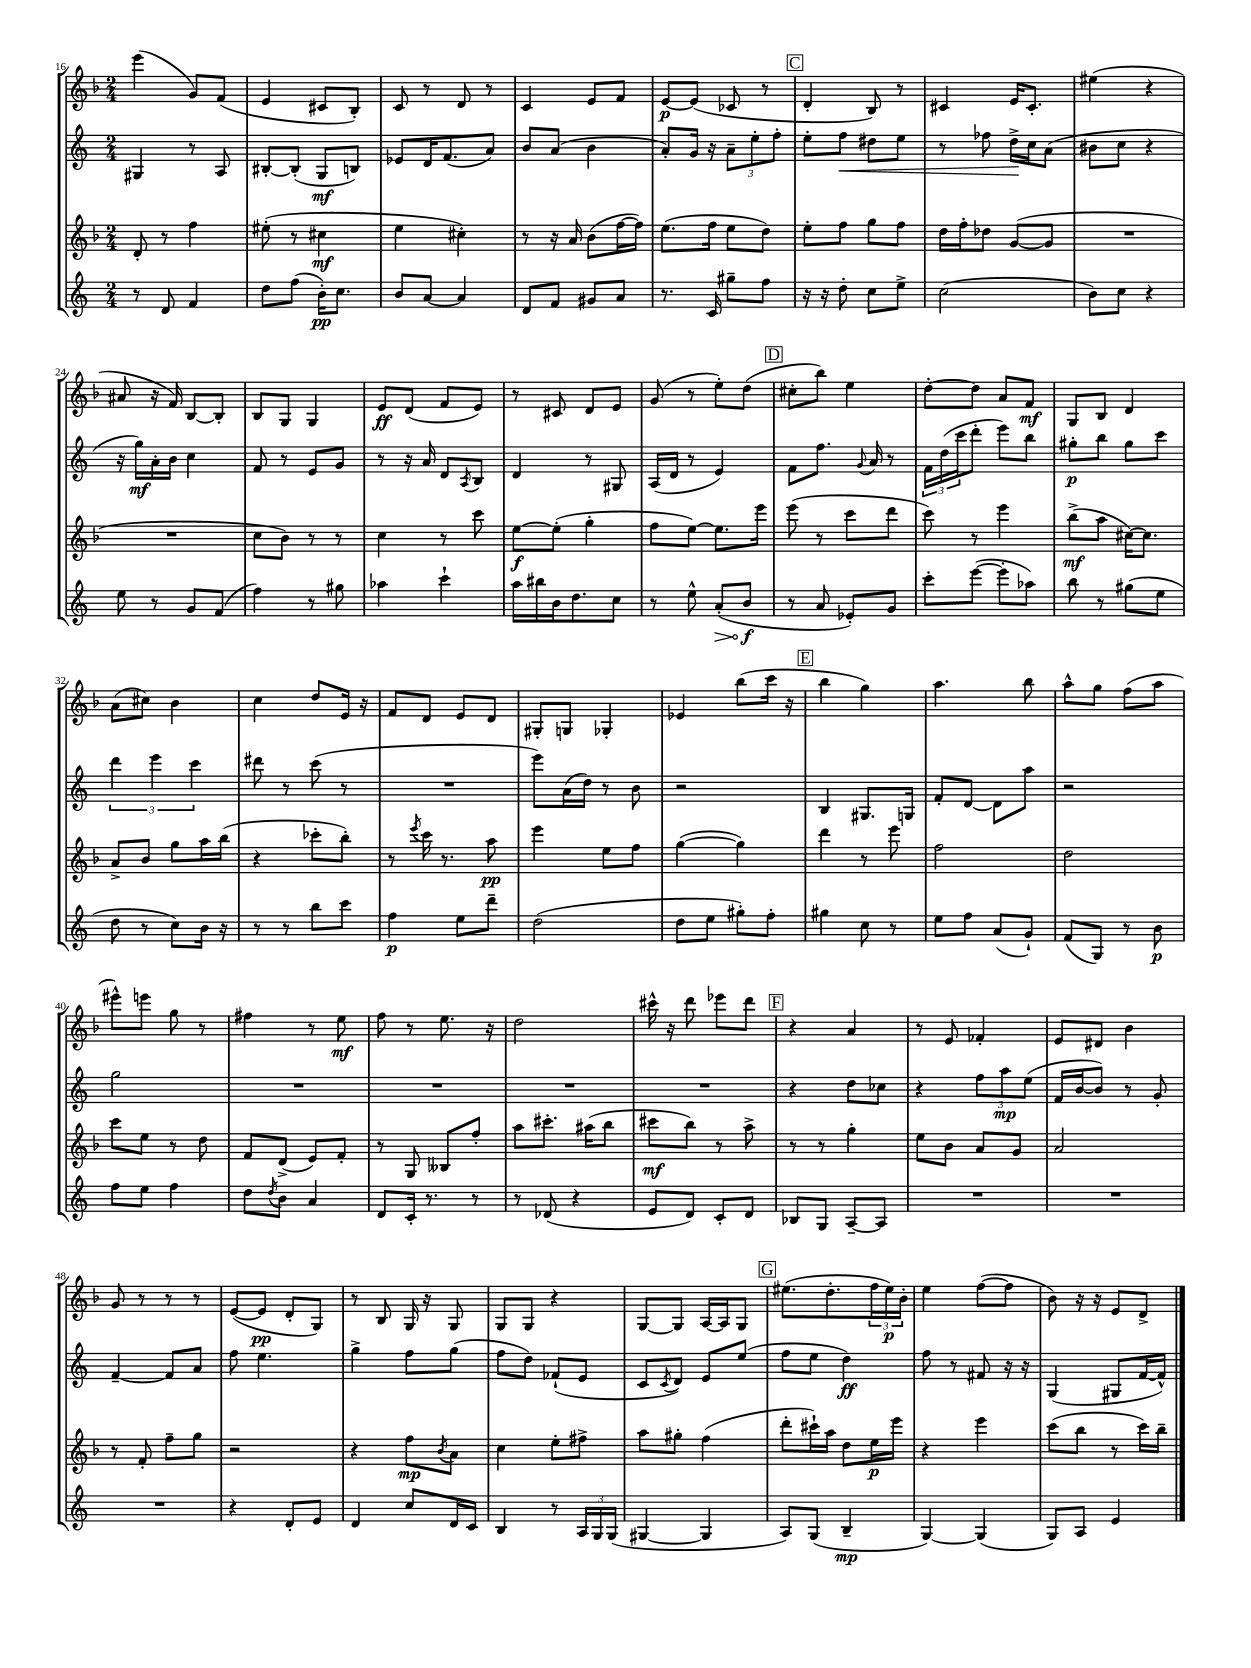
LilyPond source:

<<
\new StaffGroup <<
\new Staff = "s0" {
    \clef treble \key f \major \numericTimeSignature \time 2/4
    e'''4( g'8) f'8( |
    e'4 cis'8 bes8-.) |
    c'8 r8 d'8 r8 |
    c'4 e'8 f'8 |
    e'8~\p e'8( ces'8 r8 |
    \mark \markup { \box "C" } d'4-. bes8) r8 |
    cis'4 e'16 cis'8.-. |
    eis''4( r4 |
    ais'8 r16 f'16) bes8~ bes8-. |
    bes8 g8 g4 |
    e'8\ff d'8( f'8 e'8) |
    r8 cis'8 d'8 e'8 |
    g'8( r8 e''8-.) d''8( |
    \mark \markup { \box "D" } cis''8-. bes''8) e''4 |
    d''8~-. d''8 a'8 f'8\mf |
    g8 bes8 d'4 |
    a'8( cis''8) bes'4 |
    c''4 d''8 e'16 r16 |
    f'8 d'8 e'8 d'8 |
    gis8-. g8 ges4-. |
    ees'4 bes''8( c'''16 r16 |
    \mark \markup { \box "E" } bes''4 g''4) |
    a''4. bes''8 |
    a''8-^ g''8 f''8( a''8 |
    eis'''8-^) e'''8 g''8 r8 |
    fis''4 r8 e''8\mf |
    f''8 r8 e''8. r16 |
    d''2 |
    cis'''16-^ r16 d'''8 ees'''8 d'''8 |
    \mark \markup { \box "F" } r4 a'4 |
    r8 e'8 fes'4-. |
    e'8 dis'8 bes'4 |
    g'8 r8 r8 r8 |
    e'8~( e'8\pp d'8-. g8) |
    r8 bes8 g16 r16 g8 |
    g8 g8 r4 |
    g8~ g8 a16~ a16 g8 |
    \mark \markup { \box "G" } eis''8.( d''8.-. \tuplet 3/2 { f''16 eis''16\p) bes'16-. } |
    e''4 f''8~( f''8 |
    bes'8) r16 r16 e'8 d'8-> \bar "|." |
}
\new Staff = "s1" {
    \clef treble \key c \major \numericTimeSignature \time 2/4
    gis4 r8 a8 |
    bis8~-. bis8-.( g8\mf b8) |
    ees'8 d'16 f'8.( a'8) |
    b'8 a'8( b'4 |
    a'8-.) g'16 r16 \tuplet 3/2 { a'8-- e''8-. f''8-. } |
    \mark \markup { \box "C" } e''8-. f''8\< dis''8 e''8 |
    r8 fes''8 d''16->\! c''16 a'8( |
    bis'8 c''8 r4 |
    r16 g''16\mf) a'16-. b'16 c''4 |
    f'8 r8 e'8 g'8 |
    r8 r16 a'16 d'8 \acciaccatura { a8 } b8 |
    d'4 r8 gis8 |
    a16( d'16 r8 e'4) |
    \mark \markup { \box "D" } f'8 f''8. \appoggiatura { g'8 } a'16 r8 |
    \tuplet 3/2 { f'16 d''16( c'''16 } d'''8-. e'''8) b''8 |
    gis''8-.\p b''8 gis''8 c'''8 |
    \tuplet 3/2 { d'''4 e'''4 c'''4 } |
    dis'''8 r8 c'''8( r8 |
    R2 |
    e'''8) a'16( d''16) r8 b'8 |
    r2 |
    \mark \markup { \box "E" } b4 gis8. g16 |
    f'8-. d'8~ d'8 a''8 |
    r2 |
    g''2 |
    R2 |
    R2 |
    R2 |
    R2 |
    \mark \markup { \box "F" } r4 d''8 ces''8 |
    r4 \tuplet 3/2 { f''8 a''8\mp e''8( } |
    f'16 b'16~ b'8) r8 g'8-. |
    f'4~-- f'8 a'8 |
    f''8 e''4. |
    g''4-> f''8 g''8( |
    f''8 d''8) fes'8-!( e'8 |
    c'8 \acciaccatura { c'8 } d'8) e'8 e''8( |
    \mark \markup { \box "G" } f''8 e''8 d''4\ff) |
    f''8 r8 fis'8 r16 r16 |
    g4( gis8 f'16~ f'16-^) \bar "|." |
}
\new Staff = "s2" {
    \clef treble \key f \major \numericTimeSignature \time 2/4
    d'8-. r8 f''4 |
    eis''8-.( r8 cis''4\mf |
    e''4 cis''4-.) |
    r8 r16 a'16 bes'8( f''16~ f''16) |
    e''8.( f''16 e''8 d''8) |
    \mark \markup { \box "C" } e''8-. f''8 g''8 f''8 |
    d''16 f''16-. des''8 g'8~( g'8 |
    R2 |
    R2 |
    c''8 bes'8) r8 r8 |
    c''4 r8 c'''8 |
    e''8~\f e''8-.( g''4-. |
    f''8 e''8~) e''8. e'''16 |
    \mark \markup { \box "D" } e'''8( r8 c'''8 d'''8 |
    c'''8) r8 e'''4 |
    bes''8->\mf( a''8 cis''16~) cis''8. |
    a'8-> bes'8 g''8 a''16 bes''16( |
    r4 ces'''8-. bes''8-.) |
    r8 \acciaccatura { e'''8 } c'''16 r8. a''8\pp |
    e'''4 e''8 f''8 |
    g''4~( g''4) |
    \mark \markup { \box "E" } d'''4 r8 e'''8 |
    f''2 |
    d''2 |
    c'''8 e''8 r8 d''8 |
    f'8 d'8->( e'8) f'8-. |
    r8 g8 beses8 f''8-. |
    a''8 cis'''8.-. ais''16( bes''8 |
    cis'''8\mf bes''8) r8 a''8-> |
    \mark \markup { \box "F" } r8 r8 g''4-. |
    e''8 bes'8 a'8 g'8 |
    a'2 |
    r8 f'8-. f''8-- g''8 |
    r2 |
    r4 f''8\mp \acciaccatura { bes'8 } a'8 |
    c''4 e''8-. fis''8-> |
    a''8 gis''8-. f''4( |
    \mark \markup { \box "G" } d'''8-. cis'''16-!) a''16 d''8 e''16\p e'''16 |
    r4 e'''4 |
    c'''8( bes''8 r8 c'''16) bes''16-- \bar "|." |
}
\new Staff = "s3" {
    \clef treble \key c \major \numericTimeSignature \time 2/4
    r8 d'8 f'4 |
    d''8 f''8( b'16-.\pp) c''8. |
    b'8 a'8~ a'4 |
    d'8 f'8 gis'8 a'8 |
    r8. c'16 gis''8-- f''8 |
    \mark \markup { \box "C" } r16 r16 d''8-. c''8 e''8-> |
    c''2( |
    b'8) c''8 r4 |
    e''8 r8 g'8 f'8( |
    f''4) r8 gis''8 |
    aes''4 c'''4-! |
    a''16 bis''16 b'16 d''8. c''8 |
    r8 e''8-^ \once \override Hairpin.circled-tip = ##t a'8-.\>( b'8\f\! |
    \mark \markup { \box "D" } r8 a'8 ees'8-.) g'8 |
    c'''8-. e'''8~( e'''8-. aes''8) |
    b''8 r8 gis''8( e''8 |
    d''8 r8 c''8) b'16 r16 |
    r8 r8 b''8 c'''8 |
    f''4\p e''8 d'''8-- |
    d''2( |
    d''8 e''8 gis''8-.) f''8-. |
    \mark \markup { \box "E" } gis''4 c''8 r8 |
    e''8 f''8 a'8( g'8-!) |
    f'8( g8) r8 b'8\p |
    f''8 e''8 f''4 |
    d''8 \acciaccatura { d''8 } b'8 a'4 |
    d'8 c'16-. r8. r8 |
    r8 des'8( r4 |
    e'8 d'8) c'8-. d'8 |
    \mark \markup { \box "F" } bes8 g8 a8~-- a8 |
    R2 |
    R2 |
    R2 |
    r4 d'8-. e'8 |
    d'4 c''8 d'16 c'16 |
    b4 r8 \tuplet 3/2 { a16 g16 g16( } |
    gis4~ gis4 |
    \mark \markup { \box "G" } a8) g8( b4--\mp |
    g4~) g4( |
    g8) a8 e'4 \bar "|." |
}
>>
>>
\layout { \context { \Score currentBarNumber = #16 } }
